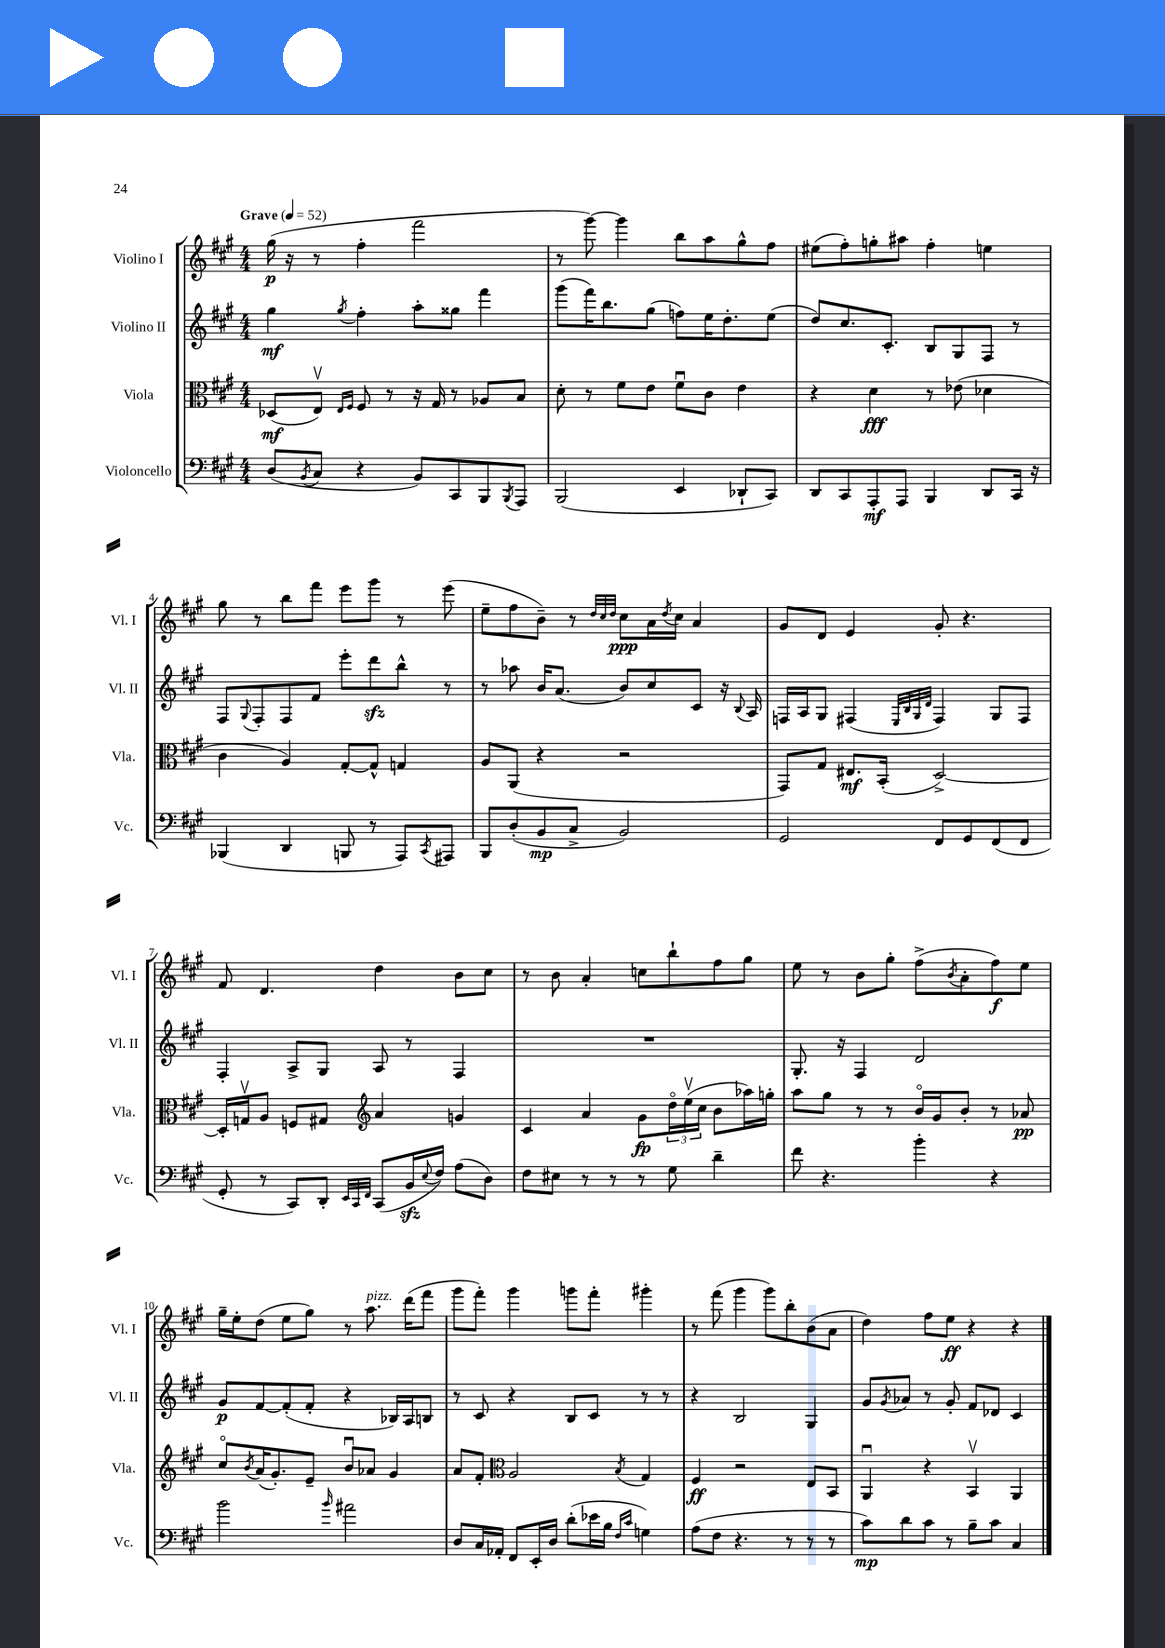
<<
\new StaffGroup <<
\new Staff = "s0" \with { instrumentName = "Violino I" shortInstrumentName = "Vl. I" } {
    \clef treble \key a \major \numericTimeSignature \time 4/4 \tempo "Grave" 4 = 52
    gis''16\p( r16 r8 fis''4-. fis'''2 |
    r8 gis'''8~) gis'''4 b''8 a''8 gis''8-^ fis''8 |
    eis''8( fis''8-.) g''8-. ais''8 fis''4-. e''4 |
    gis''8 r8 b''8 fis'''8 e'''8 gis'''8 r8 e'''8( |
    e''8-- fis''8 b'8--) r8 \grace { d''32 cis''32 d''32 } cis''8\ppp a'16 \acciaccatura { d''8 } cis''16 a'4 |
    gis'8 d'8 e'4 gis'8-. r4. |
    fis'8 d'4. d''4 b'8 cis''8 |
    r8 b'8 a'4-. c''8 b''8-! fis''8 gis''8 |
    e''8 r8 b'8 gis''8-. fis''8->( \acciaccatura { b'8 } a'8-. fis''8\f) e''8 |
    gis''16-- e''16-. d''8( e''8 gis''8) r8 a''8.^\markup { \italic "pizz." } d'''16( fis'''8 |
    gis'''8 fis'''8-.) gis'''4 g'''8 fis'''8-. gis'''4-. |
    r8 fis'''8( gis'''4 gis'''8) b''8-. b'8( a'8 |
    d''4) fis''8 e''8\ff r4 r4 \bar "|." |
}
\new Staff = "s1" \with { instrumentName = "Violino II" shortInstrumentName = "Vl. II" } {
    \clef treble \key a \major \numericTimeSignature \time 4/4
    gis''4\mf \acciaccatura { gis''8 } fis''4-. a''8-. gisis''8 fis'''4 |
    gis'''8( fis'''16) b''8. gis''8( f''8) e''16 d''8.-. e''8( |
    d''8) cis''8. cis'8.-. b8 gis8 fis8 r8 |
    fis8 \appoggiatura { gis8 } fis8-. fis8 fis'8 e'''8-. d'''8\sfz b''8-^ r8 |
    r8 aes''8 b'16 a'8.( b'8) cis''8 cis'8 r16 \appoggiatura { b8 } a16 |
    f16 a16 gis8 fis4( \grace { e32 b32 gis32 d'32 } fis4) gis8 fis8 |
    fis4-. a8-> gis8 a8 r8 fis4 |
    R1 |
    gis8.-. r16 fis4 d'2 |
    gis'8\p fis'8~ fis'8-.( fis'8-. r4 bes16) a16 b8 |
    r8 cis'8 r4 b8 cis'8 r8 r8 |
    r4 b2 gis4 |
    gis'8 \acciaccatura { gis'8 } aes'8 r8 gis'8-. fis'8 des'8 cis'4 \bar "|." |
}
\new Staff = "s2" \with { instrumentName = "Viola" shortInstrumentName = "Vla." } {
    \clef alto \key a \major \numericTimeSignature \time 4/4
    des8\mf( e8\upbow) \grace { e16 fis16 } fis8 r8 r16 gis16 r8 aes8 b8 |
    d'8-. r8 fis'8 e'8 fis'8\downbow cis'8 e'4 |
    r4 d'4\fff r8 ees'8( des'4 |
    cis'4 a4) gis8~-. gis8-^ g4 |
    a8 a,8( r4 r2 |
    gis,8) gis8 eis8.\mf b,16-.( d2~->) |
    d16-. g16\upbow a8 f8 gis8 \clef treble a'4 g'4 |
    cis'4 a'4 gis'8\fp \tuplet 3/2 { d''16\flageolet e''16\upbow( cis''16 } b'8 aes''16) g''16-. |
    a''8 gis''8 r8 r8 b'16\flageolet gis'16 b'8-. r8 aes'8\pp |
    cis''8\flageolet \acciaccatura { b'8 } a'16( gis'8.-.) e'8-- b'8\downbow aes'8 gis'4 |
    a'8 fis'8-. \clef alto a2 \acciaccatura { b8 } gis4 |
    fis4\ff r2 e8 b,8 |
    a,4\downbow r4 b,4\upbow a,4 \bar "|." |
}
\new Staff = "s3" \with { instrumentName = "Violoncello" shortInstrumentName = "Vc." } {
    \clef bass \key a \major \numericTimeSignature \time 4/4
    d8( \acciaccatura { b,8 } cis8 r4 b,8) cis,8 b,,8 \acciaccatura { b,,8 } a,,8 |
    b,,2( e,4 des,8-! cis,8) |
    d,8 cis,8 a,,8-.\mf a,,8 b,,4 d,8 cis,16 r16 |
    bes,,4( d,4 b,,8 r8 a,,8) \acciaccatura { cis,8 } ais,,8 |
    b,,8 d8-.( b,8\mp cis8-> b,2) |
    gis,2 fis,8 gis,8 fis,8( fis,8 |
    gis,8-. r8 cis,8) d,8-. \grace { e,32 cis,32 fis,32 } cis,8( b,16\sfz \appoggiatura { e8 } fis16) a8( d8) |
    fis8 eis8 r8 r8 r8 gis8 d'4-- |
    fis'8 r4. b'4-. r4 |
    b'2 \grace { b'16 } ais'2 |
    d8 cis16 aes,16-. fis,8 e,16-. d16 d'8-.( ees'16 b16 \grace { fis16 cis'16 } g4) |
    a8( fis8 r4. r8 r8 r8 |
    cis'8\mp) d'8 cis'8 r8 b8-- cis'8 cis4 \bar "|." |
}
>>
>>
